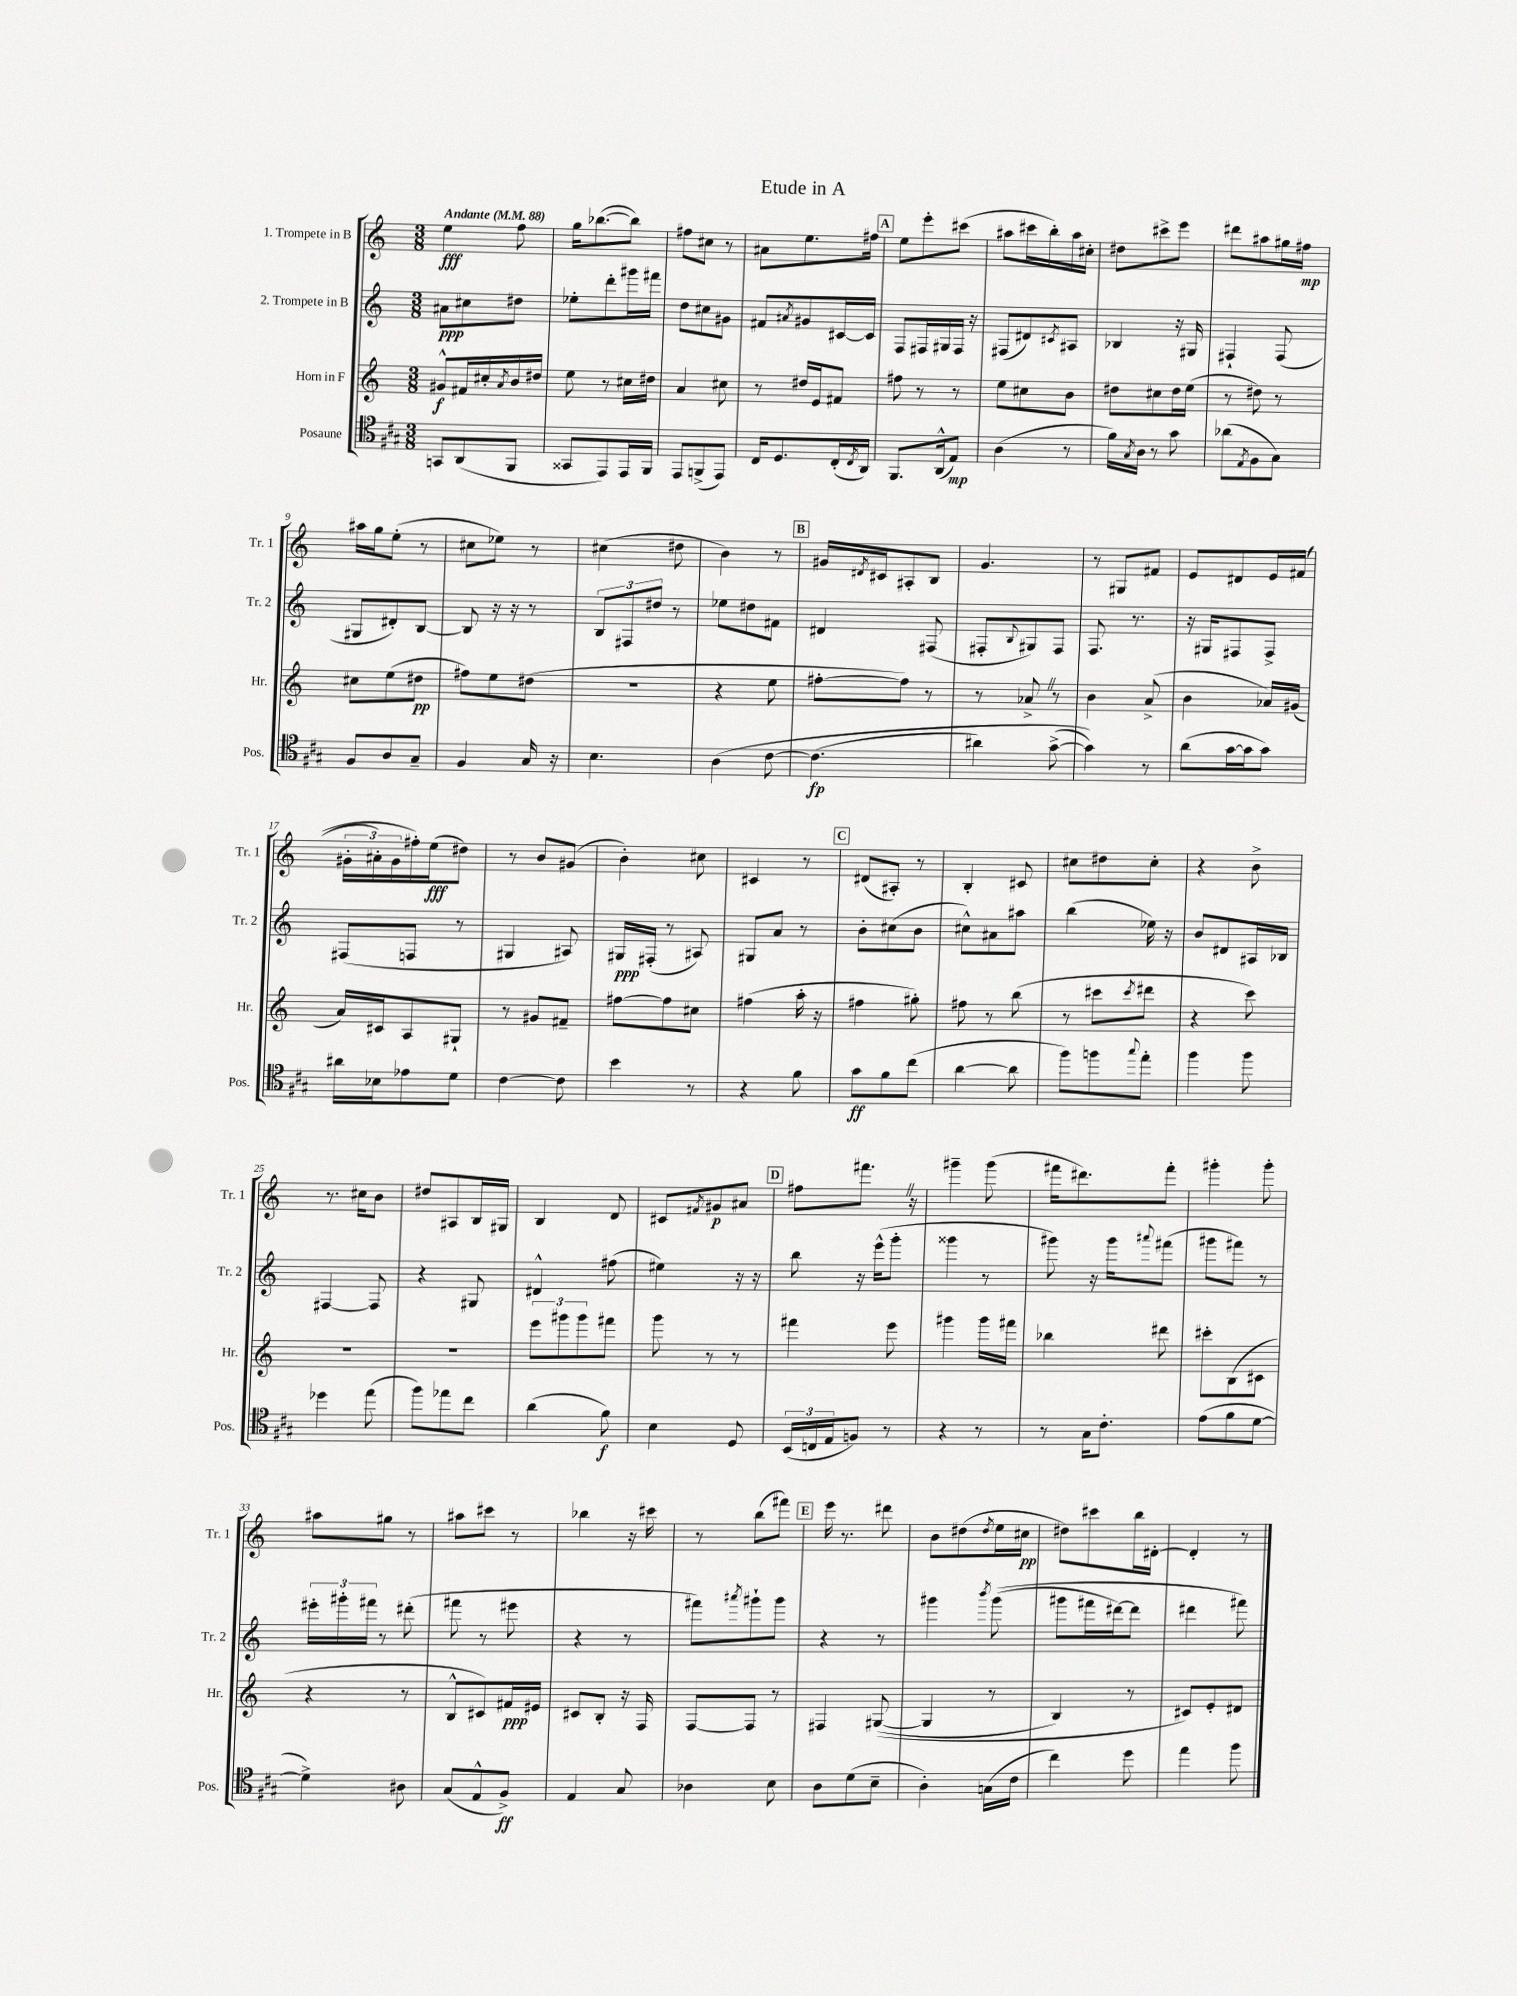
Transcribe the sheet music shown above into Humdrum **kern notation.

**kern	**kern	**kern	**kern
*staff4	*staff3	*staff2	*staff1
*clefC4	*clefG2	*clefG2	*clefG2
*k[f#c#g#]	*k[]	*k[]	*k[]
*M3/8	*M3/8	*M3/8	*M3/8
*MM88	*MM88	*MM88	*MM88
8GG	8g#^^	8a#	4ee
(8AA	16f#	8cc#	.
.	16cc#'	.	.
.	8qa	.	.
8FF#	16b	8dd#	8ff
.	16dd#	.	.
=	=	=	=
8GG##	8ee	8ee-'	16gg
.	.	.	([8.bb-
8EE)	8r	8ddd'	.
16EE	16cc#	16ggg#	8bb-])
16FF#	16dd#	16fff#	.
=	=	=	=
8EE	4a	8dd	8ff#
(8FF^	.	8cc#	8cc#
8EE)	8cc#	8g#	8r
=	=	=	=
16C#	8r	8f#	8a#
8.D	.	.	.
.	.	8qa#	.
.	16dd#	8g#	8.ee
.	16e	.	.
(16C#'	8f#	[16c#	.
8qC#	.	.	.
16AA)	.	16c#]	16ff#
=	=	=	=
8.FF#	8ff#	8F	8ee
.	8r	16F#	8eee'
(16AA^^	.	16G#	.
8E)	8r	16F#	(8ccc#
.	.	16r	.
=	=	=	=
(4A	8ee	(8F#	8aa#
.	8cc#	8d#)	16ccc#
.	.	.	16bb')
.	.	8qc#	.
8r	8b	8A#	16aa#
.	.	.	16cc#'
=	=	=	=
16f#)	8dd#	4B-	8dd#
8qG#	.	.	.
16A	.	.	.
8r	8cc#	.	8ccc#^
8g#	16dd#	16r	8eee
.	(16ee	16G#	.
=	=	=	=
(8a-	8r	4F#`	8ddd#
8qE	.	.	.
8F#	8dd#)	.	8aa#
8G#)	8r	(8F#	16gg#
.	.	.	16ff#
=	=	=	=
8F#	8cc#	8G#	16aa#
.	.	.	16gg
8A	(8ee	8d#')	(8ee'
8G#~	8dd#	[8B	8r
=	=	=	=
4F#	8ff#)	8B]	8cc#
.	8ee	16r	8ee-)
.	.	16r	.
16G#	(8dd#	8r	8r
16r	.	.	.
=	=	=	=
4.B	4.r	12B	(4cc#
.	.	12F#	.
.	.	12dd#	.
.	.	8r	8dd#
=	=	=	=
&(4A	4r	8ee-	4b)
.	.	8dd#	.
[8c#	8ee	8f#	8r
=	=	=	=
(4.c#]	[8ff#'	4d#	16g#
.	.	.	8qd#
.	.	.	16c#
.	8ff#])	.	8A#'
.	8r	(8F#	8B
=	=	=	=
4a#)	8r	8F#'	4.g
.	.	8qqB	.
.	8a-^	8G#)	.
([8g#^	8r	8F#	.
=	=	=	=
4g#])&)	4b	8.F	8r
.	.	.	8G#
.	.	8.r	.
8r	(8a^	.	8f#
=	=	=	=
(8a	4b	16r	8e
.	.	16G#	.
[16g#	.	8F#	8d#
16g#]	.	.	.
8g#)	16a-)	8F#^	16e
.	(16g#	.	&((16f#
=	=	=	=
16a#	16a)	(8F#	24g#'
.	.	.	24a#')
16B-	16c#	.	.
.	.	.	24g#
8e-	8A	8F	16ff#'&)
.	.	.	(16ee
8d	8G#`	8r	8dd#)
=	=	=	=
[4c#	8r	4G#	8r
.	8g#	.	8b
8c#]	8f#~	8A#)	(8g#
=	=	=	=
4b	[8ff#	16G#	4b')
.	.	(16F#'	.
.	8ff#]	8r	.
8r	8cc#	8A#)	8cc#
=	=	=	=
4r	(4ff#	8G#	4c#
.	.	8a	.
8f#	16aa'	8r	8r
.	16r	.	.
=	=	=	=
8g#	4ff#	8b'	(8d#
8f#	.	(8cc#	8A#')
(8cc#	8gg#')	8b	8r
=	=	=	=
[4a	8ff#	8cc#^^)	4B'
.	8r	8a#	.
8a]	(8bb	8aa#	8c#
=	=	=	=
8ff#)	8r	(4bb	8cc#
8ff	8ccc#	.	8dd#
8qqgg#	8qccc#	.	.
8ee'	8ddd#	16ee-)	8cc#'
.	.	16r	.
=	=	=	=
4ff#	4r	8b	4r
.	.	8d#	.
8ff#	8ccc)	16A#	8b^
.	.	16B-	.
=	=	=	=
4dd-	4.r	[4F#	8.r
.	.	.	16cc#
(8ee	.	8F#]	8b
=	=	=	=
8ff#)	4.r	4r	8dd#
8ee-	.	.	8A#
8cc#	.	8G#	16B
.	.	.	16G#
=	=	=	=
(4a	12eee	4d#^^	4B
.	12ggg#	.	.
.	12ggg#	.	.
8f#)	8fff#	(8ff#	8d
=	=	=	=
4B	8ggg	4ee#)	8c#
.	.	.	8qf#
.	8r	.	8g#
8D	8r	16r	8a#
.	.	16r	.
=	=	=	=
(24BB	4fff#	8bb	8ff#
24C	.	.	.
24E	.	.	.
8F)	.	16r	8.fff#
.	.	(16eee^^	.
8r	8eee	8ggg'	.
.	.	.	16r
=	=	=	=
4r	4ggg#	4ggg##	4ggg#~
8r	16ggg#	8r	(8ggg#
.	16fff#	.	.
=	=	=	=
8r	4bb-	8ggg#)	16fff#
.	.	.	8.ddd#)
16G#	.	16r	.
8.c#'	.	16ggg#	.
.	.	8qqaaa#	.
.	8ddd#	(8fff#	8fff#'
=	=	=	=
(8e	8ccc#'	8ggg#	4ggg#'
8f#	(8B	8fff#)	.
[8d	8c#	8r	8ggg#'
=	=	=	=
4d^])	4r	24eee#'	8aa#
.	.	24ggg#'	.
.	.	24fff#	.
.	.	8r	8gg#
8A#	8r	(8ddd#'	8r
=	=	=	=
(8G#	8B^^	8fff#	8aa#
8E^^	8c#)	8r	8ccc#
8F#^)	16f#	8eee#	8r
.	16e#	.	.
=	=	=	=
4E	8c#	4r	4bb-
.	8B'	.	.
8G#	16r	8r	16r
.	16F	.	16ccc#
=	=	=	=
4A-	[8F	8fff#)	8r
.	.	8qaaa#	.
.	8F]	8ggg#`	(8bb
8B	8r	8ggg#	8fff#)
=	=	=	=
8A	4F#	4r	16eee
.	.	.	8.r
(8d	.	.	.
8B~	&(([8G#	8r	8ddd#
=	=	=	=
4A')	4G#]	4ggg#	8b
.	.	.	(8dd#
.	.	8qbbb	8qdd#
(16G	8r	&((8ggg#	16ee
16c#	.	.	16cc#
=	=	=	=
4cc#)	4B)	8ggg#	8dd#)
.	.	16fff#	8ccc#
.	.	[16ddd#)	.
8dd	8r	8ddd#]	16bb
.	.	.	[16d#'
=	=	=	=
4ee	8c#&)	4ddd#	4d#']
.	8e'	.	.
8ff#	8d#	8fff#&)	8r
==	==	==	==
*-	*-	*-	*-
